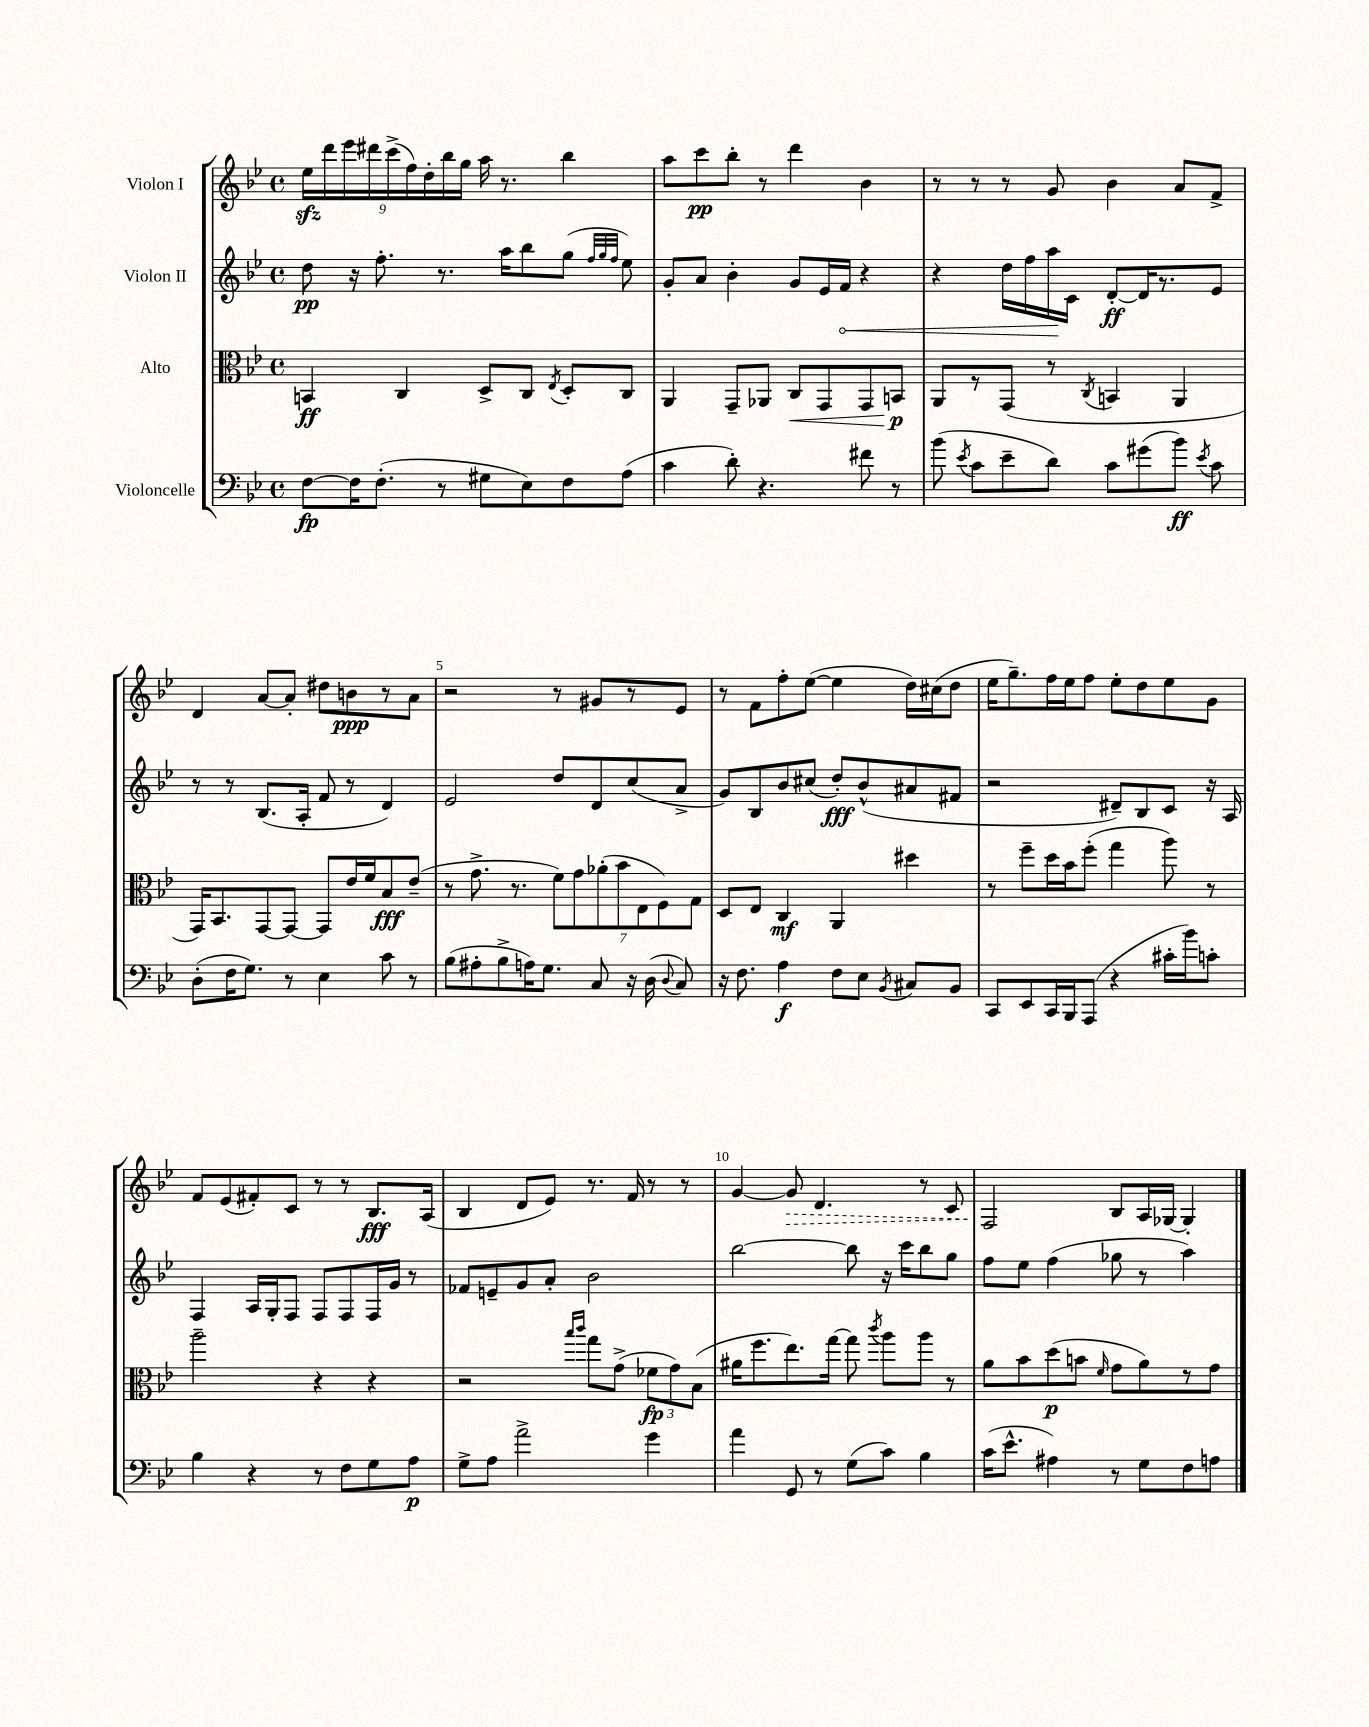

**kern	**kern	**kern	**kern
*staff4	*staff3	*staff2	*staff1
*clefF4	*clefC3	*clefG2	*clefG2
*k[b-e-]	*k[b-e-]	*k[b-e-]	*k[b-e-]
*M4/4	*M4/4	*M4/4	*M4/4
*met(c)	*met(c)	*met(c)	*met(c)
[8F\L	4BB/	8dd\	18ee-\LL
.	.	.	18ddd\
.	.	.	18eee-\
16F\]K	.	16r	.
.	.	.	18ddd#\
(8.F'\J	.	8.ff'\	.
.	.	.	(18ccc^\
.	4C/	.	.
.	.	.	18ff\)
.	.	.	18dd'\
8r	.	8.r	.
.	.	.	18bb-\
.	.	.	18gg\JJ
8G#\L	8D^/L	.	16aa\
.	.	16aa\LK	8.r
8E-\)	8C/J	8bb-\	.
.	8qE-/	.	.
8F\	8D'/L	(8gg\J	4bb-\
.	.	32qqff/LLL	.
.	.	32qqgg/	.
.	.	32qqff/JJJ	.
(8A\J	8C/J	8ee-\)	.
=	=	=	=
4c\	4AA/	8g'/L	8aa\L
.	.	8a/J	8ccc\
8d'\)	8GG~/L	4b-'\	8bb-'\J
4.r	8AA-/J	.	8r
.	8C/L	8g/L	4ddd\
.	8GG/	16e-/L	.
.	.	16f/JJ	.
8f#\	8GG/	4r	4b-\
8r	8BB/J	.	.
=	=	=	=
(8b-\	8AA/L	4r	8r
8qe-/	.	.	.
8c\L	8r	.	8r
8e-~\	(8GG/J	16dd\LL	8r
.	.	16ff\	.
8d\J)	8r	16aa\	8g/
.	.	16c\JJ	.
.	8qC/	.	.
8c\L	4BB/	[8d'/L	4b-\
(8g#\	.	16d/]K	.
.	.	8.r	.
8b-\J)	4AA/	.	8a/L
8qe-/	.	.	.
8c\	.	8e-/J	8f^/J
=	=	=	=
(8D'\L	16GG/LK)	8r	4d/
.	8.BB-/	.	.
16F\K	.	8r	.
8.G\J)	.	.	.
.	[8GG/	(8.B-/L	[8a/L
8r	8GG/_J	.	8a'/]J
.	.	16A'/Jk	.
4E-\	8GG/]L	8f/	8dd#\L
.	16e-/L	8r	8b\
.	16f/J	.	.
8c\	8B-/	4d/)	8r
8r	(8e-~/J	.	8a\J
=	=	=	=
(8B-\L	8r	2e-/	2r
8A#'\	8.g^\	.	.
8B-^\	.	.	.
.	8.r	.	.
16A\K)	.	.	.
8.G\J	.	.	.
.	14f\L)	8dd/L	8r
.	14g\	.	.
8C/	.	8d/	8g#/L
.	(14a-'\	.	.
.	14b-\	.	.
16r	.	(8cc/	8r
.	14E-\	.	.
(16D\	.	.	.
.	14F\)	.	.
8qqD/	.	.	.
8C/)	.	8a^/J	8e-/J
.	14G\J	.	.
=	=	=	=
16r	8D/L	8g/L)	8r
8.F\	.	.	.
.	8E-/J	8B-/	8f\L
4A\	4C/	8b-/	8ff'\
.	.	(8cc#/J	([8ee-\J
8F\L	4AA/	8dd'/L)	4ee-\]
8E-\J	.	(8b-^^/	.
8qBB-/	.	.	.
8C#/L	4dd#\	8a#/	16dd\LL)
.	.	.	(16cc#\J
8BB-/J	.	8f#/J	8dd\J
=	=	=	=
8CC/L	8r	2r	16ee-\LK
.	.	.	8.gg~\)
8EE-/	8ff~\L	.	.
16CC/L	16dd\L	.	16ff\L
16BBB-/J	16b-\J	.	16ee-\J
(8AAA/J	(8ff'\J	.	8ff\J
4r	4gg\	8d#~/L)	8ee-'\L
.	.	8B-/	8dd\
16c#'\LL	8aa\)	8c/J	8ee-\
16b-\J)	.	.	.
8c'\J	8r	16r	8g\J
.	.	16A/	.
=	=	=	=
4B-\	2aa~\	4F/	8f/L
.	.	.	(8e-/
4r	.	16A/LL	8f#'/)
.	.	16G'/J	.
.	.	8F/J	8c/J
8r	4r	8F/L	8r
8F\L	.	8F/	8r
8G\	4r	16F/L	8.B-/L
.	.	16g/JJ	.
8A\J	.	8r	.
.	.	.	(16A/Jk
=	=	=	=
8G^\L	2r	8f-/L	4B-/
8A\J	.	8e~/	.
2a^\	.	8g/	8d/L
.	.	8a'/J	8e-/J)
.	16qqbb-/LL	.	.
.	16qqccc/JJ	.	.
.	8gg\L	2b-\	8.r
.	(8g^\J	.	.
.	.	.	16f/
4g\	12f-\L	.	8r
.	12g\)	.	.
.	.	.	8r
.	(12B-\J	.	.
=	=	=	=
4a\	16a#\LK	[2bb-\	[4g/
.	8.ff\	.	.
8GG/	8.ee-\)	.	8g/]
8r	.	.	4.d/
.	[16gg\Jk	.	.
(8G\L	8gg\]	8bb-\]	.
.	8qccc/	.	.
8c\J)	8aa\L	16r	.
.	.	16ccc\LK	.
4B-\	8aa\J	8bb-\	8r
.	8r	8gg\J	8c/
=	=	=	=
(16c\LK	8a\L	8ff\L	2F/
8.e-^^\J	.	.	.
.	8b-\	8ee-\J	.
4A#\)	(8dd\	(4ff\	.
.	8b\J	.	.
.	16qqf/	.	.
8r	8g\L	8gg-\	8B-/L
8G\L	8a\)	8r	16A/L
.	.	.	[16G-/JJ
8F\	8r	4aa\)	4G-'/]
8A\J	8g\J	.	.
==	==	==	==
*-	*-	*-	*-
